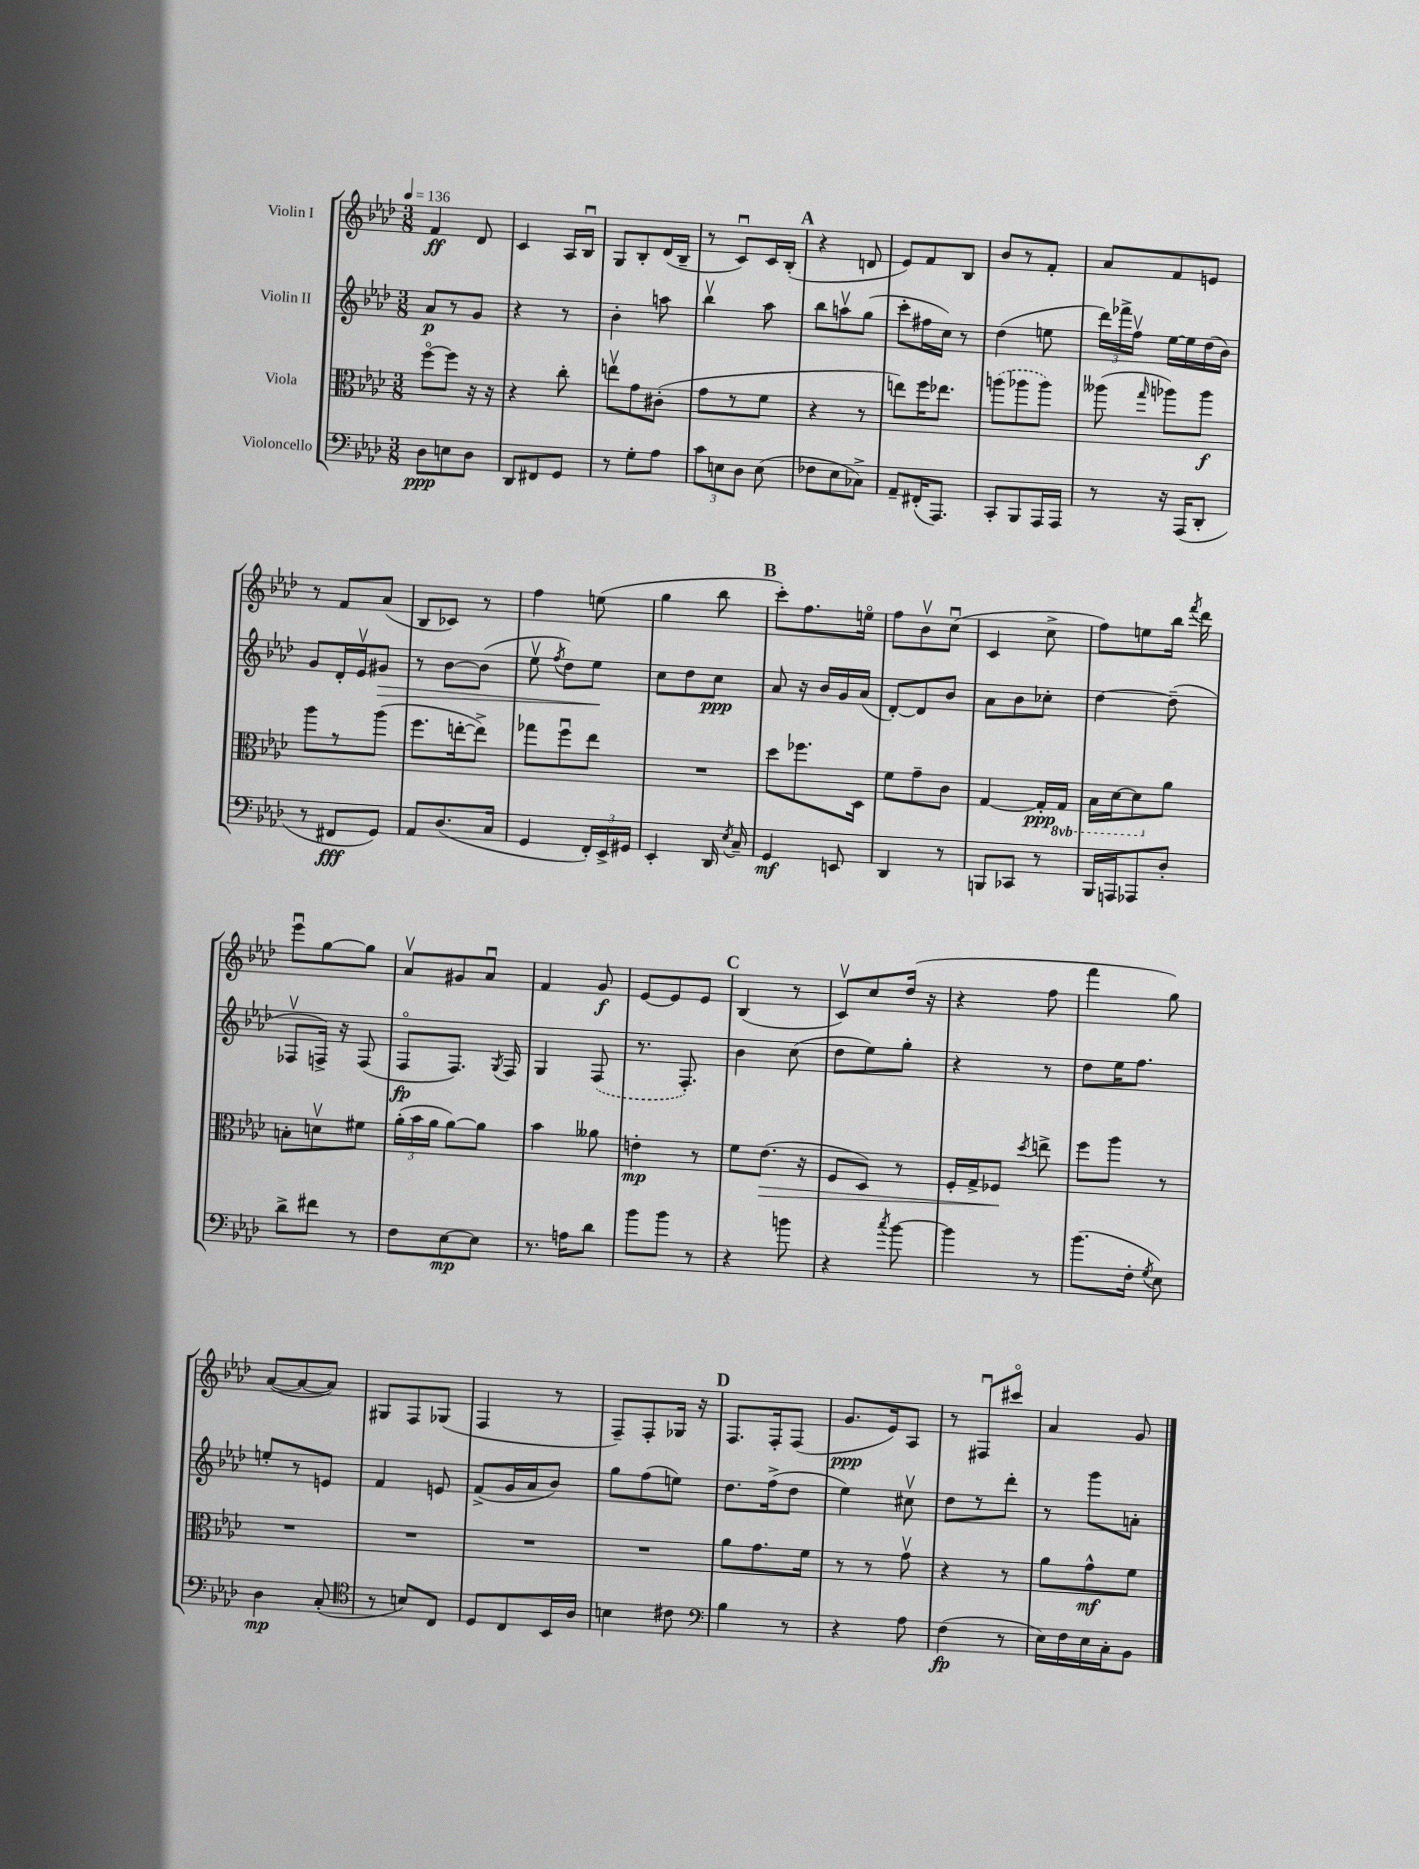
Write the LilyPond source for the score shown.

<<
\new StaffGroup <<
\new Staff = "s0" \with { instrumentName = "Violin I" } {
    \clef treble \key aes \major \numericTimeSignature \time 3/8 \tempo 4 = 136
    \autoBeamOff f'4\ff des'8 |
    c'4 aes16[ bes16]\downbow |
    g8[ bes8-. des'16( bes16]-- |
    r8 c'8[\downbow) c'16 bes16]-.( |
    \mark \markup { \bold "A" } r4 d'8 |
    ees'8[) f'8 bes8] |
    bes'8[ r8 f'8]-. |
    aes'8[ f'8 e'8] |
    r8 f'8[ aes'8]( |
    bes8[ ces'8]) r8 |
    f''4 e''8( |
    g''4 bes''8 |
    \mark \markup { \bold "B" } c'''8[-.) f''8. e''16]\flageolet |
    f''8[ bes'8\upbow c''8]\downbow( |
    c'4 c''8-> |
    f''8[) e''8 bes''16] \acciaccatura { f'''8 } des'''16 |
    ees'''8[\downbow g''8~ g''8] |
    aes'8[\upbow gis'8 aes'8]\downbow |
    f'4 g'8\f |
    ees'8[~ ees'8 ees'8] |
    \mark \markup { \bold "C" } bes4( r8 |
    c'8[\upbow) c''8 des''16]( r16 |
    r4 f''8 |
    f'''4 g''8) |
    aes'8[~( aes'8~ aes'8]) |
    gis8[ f8 ges8]( |
    f4 r8 |
    f8[--) f8-. ges16] r16 |
    \mark \markup { \bold "D" } f8.[ f16-. f8]( |
    g'8.[\ppp ees'16) aes8] |
    r8 fis8[\downbow cis'''8]\flageolet |
    aes'4 g'8 \bar "|." |
}
\new Staff = "s1" \with { instrumentName = "Violin II" } {
    \clef treble \key aes \major \numericTimeSignature \time 3/8
    \autoBeamOff aes'8[\p r8 g'8] |
    r4 r8 |
    bes'4-. a''8 |
    bes''4\upbow aes''8 |
    \mark \markup { \bold "A" } bes''8[ a''8\upbow g''8]( |
    c'''8[-. fis''16 c''16]) r8 |
    des''4( e''8 |
    \tuplet 3/2 { des'''16[) fes'''16-> f''16]\upbow } ees''16[~ ees''16 des''16( bes'16]) |
    g'8[ des'16-. ees'16\upbow gis'8]\> |
    r8 bes'8[~ bes'8]( |
    ees''8\upbow \acciaccatura { f''8 } des''8[) ees''8]\! |
    c''8[ des''8 c''8]\ppp |
    \mark \markup { \bold "B" } aes'8 r16 bes'16[ g'16 aes'16]( |
    des'8[~-.) des'8 bes'8] |
    aes'8[ bes'8 ces''8]-. |
    des''4~ des''8--( |
    fes8[\upbow f16]->) r16 f8( |
    f8[\flageolet\fp f8.]) \acciaccatura { g8 } f16 |
    g4 \once \slurDashed f8( |
    r8. f8.-.) |
    \mark \markup { \bold "C" } bes'4 c''8( |
    des''8[ ees''8) g''8]-. |
    r4 r8 |
    des''8[ ees''16 f''8.] |
    e''8[-. r8 e'8] |
    f'4 e'8 |
    f'8[->( g'16 aes'16 bes'8]) |
    g''8[ f''8( e''8]) |
    \mark \markup { \bold "D" } des''8.[ f''16->( des''8] |
    ees''4) cis''8\upbow |
    des''8[ r8 des'''8]-. |
    r8 g'''8[ a'8]-. \bar "|." |
}
\new Staff = "s2" \with { instrumentName = "Viola" } {
    \clef alto \key aes \major \numericTimeSignature \time 3/8 \set Staff.ottavationMarkups = #ottavation-simple-ordinals
    \autoBeamOff f''8[~\flageolet f''8] r16 r16 |
    r4 c''8-. |
    e''8[\upbow g'8 cis'8]-.( |
    g'8[ r8 f'8] |
    \mark \markup { \bold "A" } r4 r8 |
    e''8[) f''16 ees''8.] |
    \once \slurDashed a''8[( aes''8 aes''8]) |
    aeses''8( \grace { g''16 } aes''8[) aes''8]\f |
    aes''8[ r8 aes''8]( |
    f''8.[ e''16~-. e''8]->) |
    ges''8[ f''8\downbow ees''8] |
    R4. |
    \mark \markup { \bold "B" } des''8[ fes''8. des16] |
    f'8[ g'8-- c'8] |
    g4~ g16[-.\ppp \ottava #-1 g,16] |
    bes,16[ des16~ des8 \ottava #0 aes'8] |
    b8[-. d'8\upbow fis'8] |
    \tuplet 3/2 { aes'16[-.( bes'16 aes'16] } aes'8[~) aes'8] |
    bes'4 aeses'8 |
    e'4-.\mp r8 |
    \mark \markup { \bold "C" } f'8[ ees'8.]\>( r16 |
    f8[ des8]) r8 |
    f16[-. g16-> fes8]\! \acciaccatura { des''8 } e''8-> |
    f''8[ aes''8] r8 |
    R4. |
    R4. |
    R4. |
    R4. |
    \mark \markup { \bold "D" } aes'8[ g'8. f'16] |
    r8 r8 g'8\upbow |
    r4 r8 |
    aes'8[ g'8-^\mf f'8] \bar "|." |
}
\new Staff = "s3" \with { instrumentName = "Violoncello" } {
    \clef bass \key aes \major \numericTimeSignature \time 3/8
    \autoBeamOff des8[\ppp e8 des8] |
    des,8[ fis,8 g,8] |
    r8 g8[-. aes8] |
    \tuplet 3/2 { c'8[ e8 des8] } e8( |
    \mark \markup { \bold "A" } fes8[ ees8 ces8]->) |
    aes,8[-- fis,16-.( aes,,8.]) |
    c,8[-. bes,,8 aes,,16 aes,,16] |
    r8 r16 aes,,16[( des,8]-. |
    r8 fis,8[\fff g,8]) |
    aes,8[ des8.( c16] |
    g,4 \tuplet 3/2 { f,16[-.) ees,16-> gis,16] } |
    ees,4-. des,16 \acciaccatura { ees8 } c16-- |
    \mark \markup { \bold "B" } g,4\mf e,8 |
    des,4 r8 |
    b,,8[ ces,8] r8 |
    bes,,16[ a,,16 aes,,8 des8]-. |
    des'8[-> fis'8] r8 |
    f8[ ees8~\mp ees8] |
    r8. a16[ des'8] |
    bes'8[ bes'8] r8 |
    \mark \markup { \bold "C" } r4 b'8 |
    r4 \acciaccatura { c''8 } bes'8~ |
    bes'4 r8 |
    bes'8.[( f16]-. \acciaccatura { g8 } ees8) |
    des4\mp c8-.( |
    \clef tenor r8 b8[) c8] |
    des8[ c8 bes,16 aes16] |
    b4 cis'8 |
    \mark \markup { \bold "D" } \clef bass bes4 r8 |
    r4 aes8 |
    f4\fp( r8 |
    ees16[) f16 ees16 c16-. bes,8] \bar "|." |
}
>>
>>
\layout { \context { \Score \remove "Bar_number_engraver" } }
